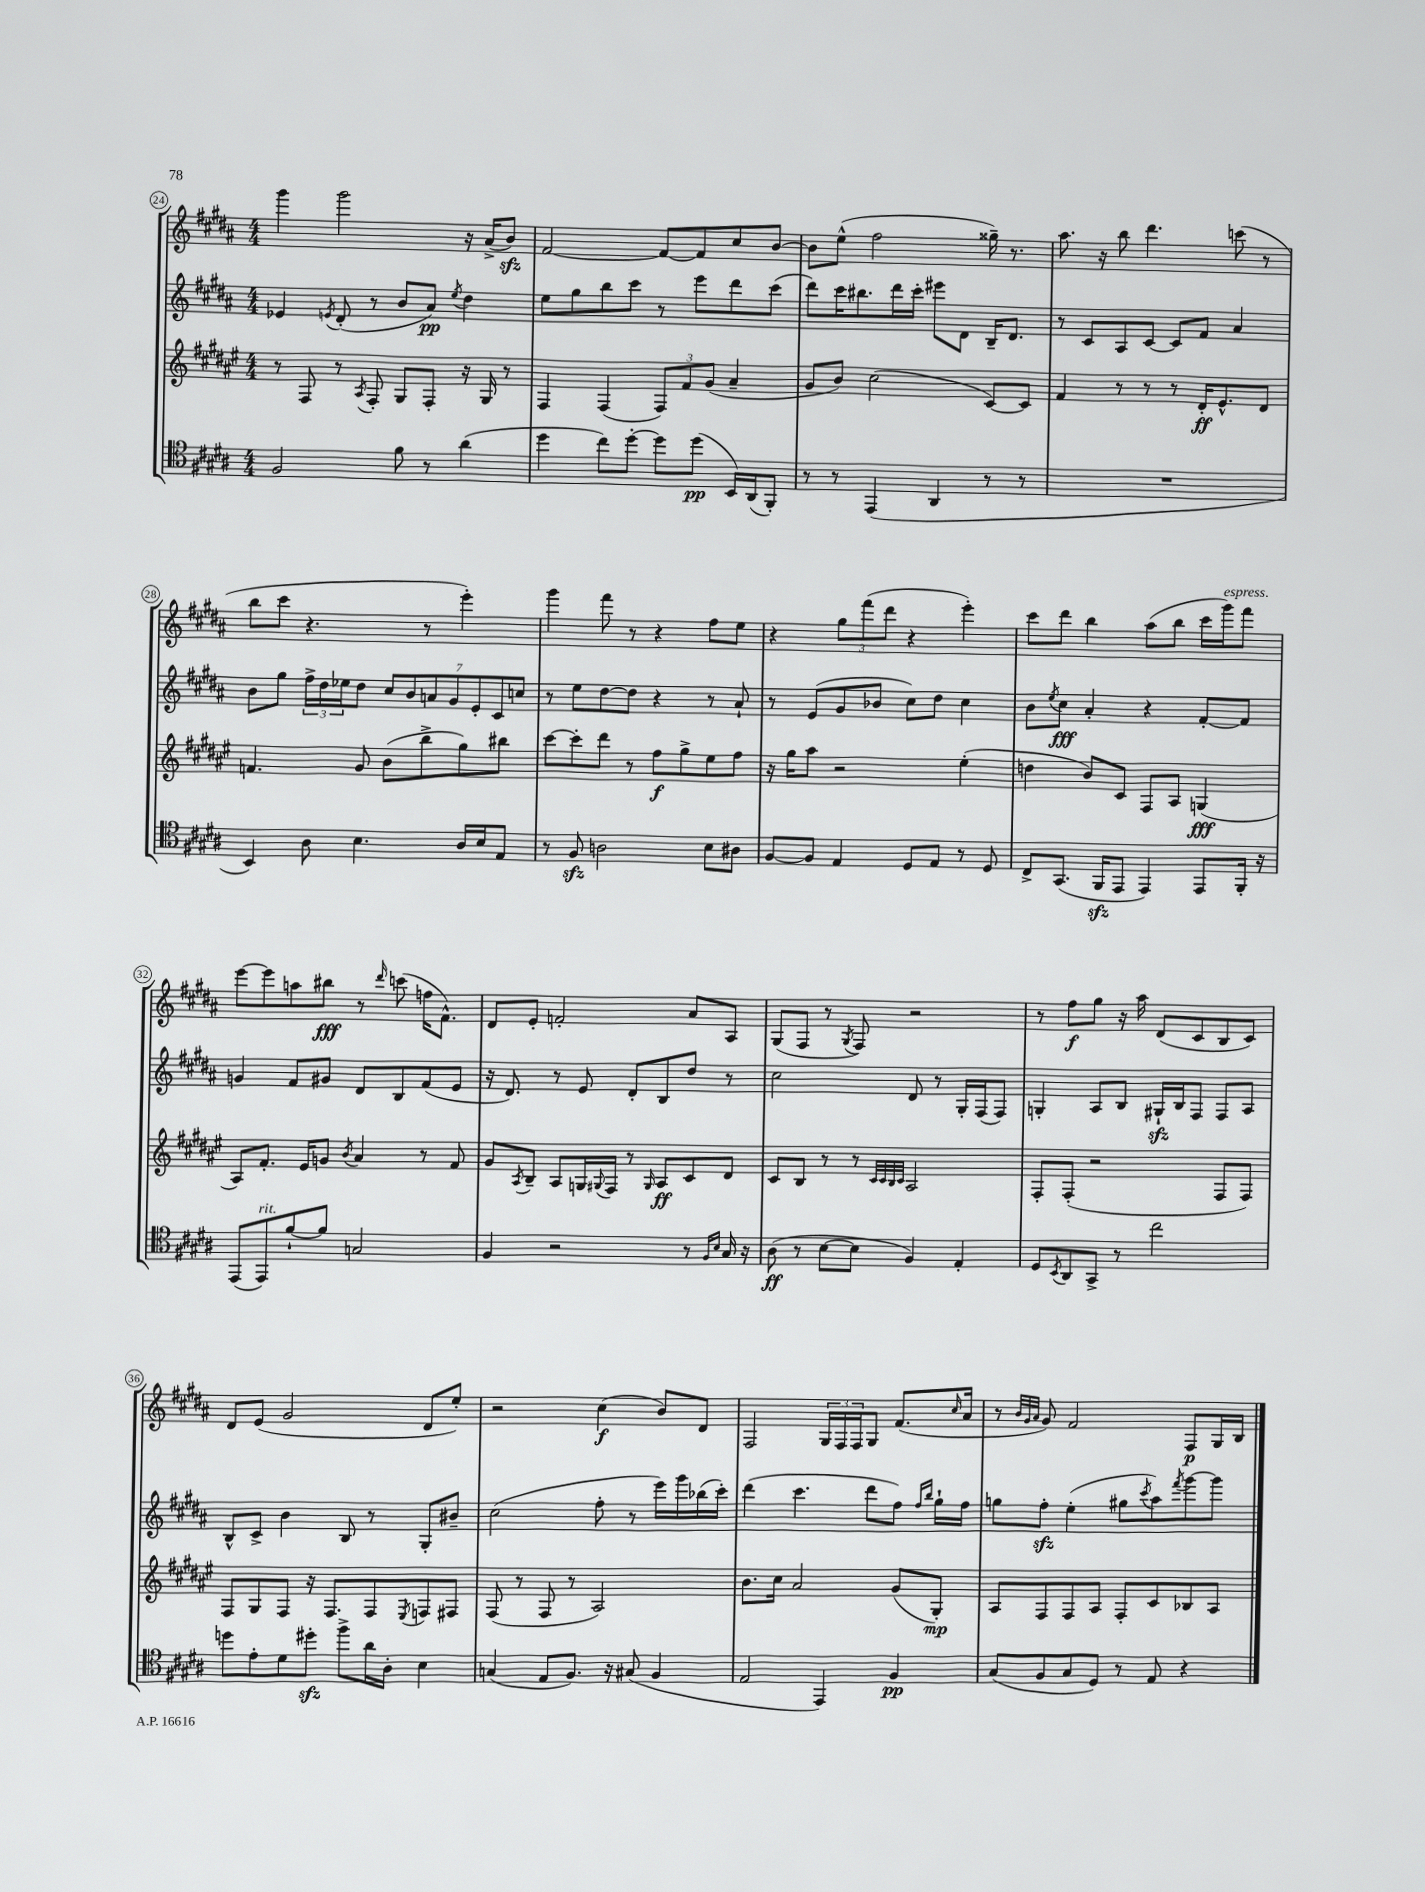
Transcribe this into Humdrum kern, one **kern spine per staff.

**kern	**dynam	**kern	**dynam	**kern	**dynam	**kern	**dynam
*part4	*part4	*part3	*part3	*part2	*part2	*part1	*part1
*staff4	*staff4	*staff3	*staff3	*staff2	*staff2	*staff1	*staff1
*clefC4	*	*clefG2	*	*clefG2	*	*clefG2	*
*k[f#c#g#d#a#]	*	*k[f#c#g#d#a#e#]	*	*k[f#c#g#d#a#]	*	*k[f#c#g#d#a#]	*
*M4/4	*	*M4/4	*	*M4/4	*	*M4/4	*
=24	=24	=24	=24	=24	=24	=24	=24
2F#/	.	8r	.	4e-X/	.	4ggg#\	.
.	.	8F#/	.	.	.	.	.
.	.	.	.	8qen/	.	.	.
.	.	8r	.	(8d#'/	.	2ggg#\	.
.	.	8qA#/	.	.	.	.	.
.	.	8F#'/	.	8r	.	.	.
8f#\	.	8G#/L	.	8b/L	.	.	.
8r	.	8F#'/J	.	8a#/J)	pp	.	.
.	.	.	.	8qee/	.	.	.
(4a#\	.	16r	.	4dd#\	.	16r	.
.	.	16G#/	.	.	.	(16a#^/KL	.
.	.	8r	.	.	.	8bzz/J)	.
=25	=25	=25	=25	=25	=25	=25	=25
4dd#\	.	4F#/	.	8ee\L	.	[2f#/	.
.	.	.	.	8gg#\	.	.	.
8cc#\L)	.	(4F#/	.	8bb\	.	.	.
[8dd#'\J	.	.	.	8ccc#\J	.	.	.
8dd#\L]	.	12F#/L)	.	8r	.	8f#/L_	.
.	.	12f#/	.	.	.	.	.
(8dd#\J	pp	.	.	8eee\L	.	8f#/]	.
.	.	(12g#/J	.	.	.	.	.
16BB/LL)	.	4a#~/	.	8ddd#\	.	8cc#/	.
(16AA#/J	.	.	.	.	.	.	.
8FF#'/J)	.	.	.	(8ccc#\J	.	[8b/J	.
=26	=26	=26	=26	=26	=26	=26	=26
8r	.	8g#/L	.	8ddd#\L)	.	8b\L]	.
8r	.	8b/J)	.	16ccc#\K	.	(8ee^^\J	.
.	.	.	.	8.bb#X\	.	.	.
(4EE/	.	(2cc#\	.	.	.	2ff#\	.
.	.	.	.	16ddd#\L	.	.	.
.	.	.	.	16ccc#'\JJ	.	.	.
4AA#/	.	.	.	8eee#X\L	.	.	.
.	.	.	.	8d#\J	.	.	.
8r	.	[8c#/L)	.	16B~/KL	.	16gg##X~\)	.
.	.	.	.	8.d#/J	.	8.r	.
8r	.	8c#/J]	.	.	.	.	.
=27	=27	=27	=27	=27	=27	=27	=27
1r	.	4f#/	.	8r	.	8.aa#\	.
.	.	.	.	8c#/L	.	.	.
.	.	.	.	.	.	16r	.
.	.	8r	.	8A#/	.	8bb\	.
.	.	8r	.	[8c#/J	.	4.ddd#\	.
.	.	8r	.	8c#/L]	.	.	.
.	.	16d#'/KL	ff	8f#/J	.	.	.
.	.	8.e#^^/	.	.	.	.	.
.	.	.	.	4a#/	.	(8cccn\	.
.	.	8d#/J	.	.	.	8r	.
!!LO:LB:g=z
=28	=28	=28	=28	=28	=28	=28	=28
4BB/)	.	4.fn/	.	8b\L	.	8bb\L	.
.	.	.	.	8gg#\J	.	8ccc#\J	.
8A#\	.	.	.	24ff#^\LL	.	4.r	.
.	.	.	.	24dd#\	.	.	.
.	.	.	.	24ee-X\J	.	.	.
4.B\	.	8g#/	.	8dd#\J	.	.	.
.	.	(8b\L	.	14cc#/L	.	.	.
.	.	.	.	14b/	.	.	.
.	.	8bb^\	.	.	.	8r	.
.	.	.	.	14an/	.	.	.
.	.	.	.	14g#/	.	.	.
16A#/LL	.	8gg#\)	.	.	.	4eee'\)	.
.	.	.	.	14e'/	.	.	.
16B/J	.	.	.	.	.	.	.
.	.	.	.	14c#/	.	.	.
8E/J	.	8bb#X\J	.	.	.	.	.
.	.	.	.	14ccn/J	.	.	.
=29	=29	=29	=29	=29	=29	=29	=29
8r	.	[8ccc#\L	.	8r	.	4ggg#\	.
8F#zz/	.	8ccc#'\]	.	8ee\L	.	.	.
2An\	.	8ddd#\J	.	[8dd#\	.	8fff#\	.
.	.	8r	.	8dd#\J]	.	8r	.
.	.	8ff#\L	f	4r	.	4r	.
.	.	8gg#^\	.	.	.	.	.
8B\L	.	8ee#\	.	8r	.	8ff#\L	.
8A#X\J	.	8ff#\J	.	8a#`/	.	8ee\J	.
=30	=30	=30	=30	=30	=30	=30	=30
[8F#/L	.	16r	.	8r	.	4r	.
.	.	16gg#\KL	.	.	.	.	.
8F#/J]	.	8aa#\J	.	(8e/L	.	.	.
4E/	.	2r	.	8g#/	.	12gg#\L	.
.	.	.	.	.	.	(12fff#\	.
.	.	.	.	8b-X/J	.	.	.
.	.	.	.	.	.	12ddd#\J	.
8D#/L	.	.	.	8cc#\L)	.	4r	.
8E/J	.	.	.	8dd#\J	.	.	.
8r	.	(4ee#'\	.	4cc#\	.	4eee'\)	.
8D#/	.	.	.	.	.	.	.
=31	=31	=31	=31	=31	=31	=31	=31
8C#^/L	.	4ddn\	.	8b\L	.	8ccc#\L	.
.	.	.	.	8qee/	.	.	.
(8.GG#/J	.	.	.	8cc#\J	fff	8ddd#\J	.
.	.	8b/L)	.	4a#'/	.	4bb\	.
16FF#zz/KL	.	.	.	.	.	.	.
8EE/J	.	8c#/J	.	.	.	.	.
4EE/)	.	8F#/L	.	4r	.	(8aa#\L	.
.	.	8A#/J	.	.	.	8bb\J	.
8EE/L	.	(4Gn/	fff	[8f#'/L	.	16ccc#\LL	.
!	!	!	!	!	!	!LO:TX:a:i:t=espress.	!
.	.	.	.	.	.	16ggg#\J)	.
16FF#'/Jk	.	.	.	8f#/J]	.	8fff#\J	.
16r	.	.	.	.	.	.	.
!!LO:LB:g=z
=32	=32	=32	=32	=32	=32	=32	=32
(8EE/L	.	8A#/L)	.	4gn/	.	[8eee\L	.
!LO:TX:a:i:t=rit.	!	!	!	!	!	!	!
8EE/)	.	8.f#'/J	.	.	.	8eee\]	.
[8f#`/	.	.	.	8f#/L	.	8aan\	.
.	.	16e#/KL	.	.	.	.	.
8f#/J]	.	8gn/J	.	8g#X/J	.	8bb#X\J	fff
.	.	8qb/	.	.	.	.	.
2Gn/	.	4a#/	.	8d#/L	.	8r	.
.	.	.	.	.	.	16qqddd#/	.
.	.	.	.	8B/	.	(8cccn\	.
.	.	8r	.	(8f#/	.	16ffn\KL	.
.	.	.	.	.	.	8.f#^^\J)	.
.	.	8f#/	.	8e/J	.	.	.
=33	=33	=33	=33	=33	=33	=33	=33
4F#/	.	8g#/L	.	16r	.	8d#/L	.
.	.	.	.	8.d#/)	.	.	.
.	.	8qA#/	.	.	.	.	.
.	.	8B~/J	.	.	.	8e'/J	.
2r	.	8A#/L	.	8r	.	2fn'/	.
.	.	16Gn/L	.	8e/	.	.	.
.	.	8qqG#X/	.	.	.	.	.
.	.	16F#/JJ	.	.	.	.	.
.	.	8r	.	8d#'/L	.	.	.
.	.	16qqG#/	.	.	.	.	.
.	.	8A#/L	ff	8B/	.	.	.
8r	.	8c#/	.	8dd#/J	.	8a#/L	.
16qqF#/LL	.	.	.	.	.	.	.
16qqB/JJ	.	.	.	.	.	.	.
16G#/	.	8d#/J	.	8r	.	8A#/J	.
16r	.	.	.	.	.	.	.
=34	=34	=34	=34	=34	=34	=34	=34
(8A#\	ff	8c#/L	.	2cc#\	.	(8G#/L	.
8r	.	8B/J	.	.	.	8F#/J	.
[8B\L	.	8r	.	.	.	8r	.
.	.	.	.	.	.	8qG#/	.
8B\J]	.	8r	.	.	.	8F#/)	.
.	.	32qqc#/LLL	.	.	.	.	.
.	.	32qqc#/	.	.	.	.	.
.	.	32qqB/	.	.	.	.	.
.	.	32qqc#/JJJ	.	.	.	.	.
4F#/)	.	2A#/	.	8d#/	.	2r	.
.	.	.	.	8r	.	.	.
4E'/	.	.	.	16G#'/LL	.	.	.
.	.	.	.	(16F#/J	.	.	.
.	.	.	.	8F#/J)	.	.	.
=35	=35	=35	=35	=35	=35	=35	=35
8D#/L	.	8F#'/L	.	4Gn'/	.	8r	.
8qBB/	.	.	.	.	.	.	.
8AA#/	.	(8F#'/J	.	.	.	8ff#\L	f
8GG#^/J	.	2r	.	8A#/L	.	8gg#\J	.
8r	.	.	.	8B/J	.	16r	.
.	.	.	.	.	.	16aa#\	.
2cc#\	.	.	.	16G#Xzz`/LL	.	(8d#/L	.
.	.	.	.	16B/J	.	.	.
.	.	.	.	8F#/J	.	8c#/	.
.	.	8F#/L	.	8F#/L	.	8B/	.
.	.	8F#/J)	.	8A#/J	.	8c#/J)	.
!!LO:LB:g=z
=36	=36	=36	=36	=36	=36	=36	=36
8ddn\L	.	8F#/L	.	8B^^/L	.	8d#/L	.
8e'\	.	8G#/	.	8c#^/J	.	(8e/J	.
8d#\	.	8F#/J	.	4b\	.	2g#/	.
8dd#Xzz'\J	.	16r	.	.	.	.	.
.	.	8.F#/L	.	.	.	.	.
8ff#^\L	.	.	.	8B/	.	.	.
16a#\L	.	8F#/	.	8r	.	.	.
16A#'\JJ	.	.	.	.	.	.	.
.	.	8qE#/	.	.	.	.	.
4B\	.	8Fn/	.	8G#'/L	.	8d#/L	.
.	.	8F#X/J	.	8b#X~/J	.	8ee'/J)	.
=37	=37	=37	=37	=37	=37	=37	=37
(4Gn/	.	(8F#/	.	(2cc#\	.	2r	.
.	.	8r	.	.	.	.	.
8E/L	.	8F#/	.	.	.	.	.
8.F#/J)	.	8r	.	.	.	.	.
.	.	2A#/)	.	8ff#'\	.	(4cc#\	f
16r	.	.	.	.	.	.	.
(8G#X/	.	.	.	8r	.	.	.
4F#/	.	.	.	16eee\LL)	.	8b/L)	.
.	.	.	.	16ggg#\	.	.	.
.	.	.	.	(16bb-X\	.	8d#/J	.
.	.	.	.	16ccc#'\JJ)	.	.	.
=38	=38	=38	=38	=38	=38	=38	=38
2E/	.	8.b\L	.	(4ddd#\	.	2F#/	.
.	.	16cc#\Jk	.	.	.	.	.
.	.	2a#/	.	4.ccc#\	.	.	.
4EE/)	.	.	.	.	.	24G#/LL	.
.	.	.	.	.	.	24F#/	.
.	.	.	.	.	.	24F#/J	.
.	.	.	.	8ddd#\L	.	8G#/J	.
4F#/	pp	(8g#/L	.	8ff#\J)	.	(8.f#/L	.
.	.	.	.	16qqff#/LL	.	.	.
.	.	.	.	16qqbb/JJ	.	.	.
.	.	8G#'/J)	mp	16gg#`\LL	.	.	.
.	.	.	.	.	.	16qqcc#/	.
.	.	.	.	16ff#\JJ	.	16a#/Jk	.
=39	=39	=39	=39	=39	=39	=39	=39
(8G#/L	.	8A#/L	.	8ggn\L	.	8r	.
.	.	.	.	.	.	32qqb/LLL	.
.	.	.	.	.	.	32qqg#/	.
.	.	.	.	.	.	32qqa#/JJJ	.
8F#/	.	8F#/	.	8ff#zz'\J	.	8g#/)	.
8G#/	.	8F#/	.	(4ee'\	.	2f#/	.
8D#/J)	.	8A#/J	.	.	.	.	.
8r	.	8F#'/L	.	8gg#X\L	.	.	.
.	.	.	.	8qccc#/	.	.	.
8E/	.	8c#/	.	8aa#\)	.	.	.
.	.	.	.	8qfff#/	.	.	.
4r	.	8B-X/	.	[8ggg#\	.	8F#/L	p
.	.	8A#/J	.	8ggg#\J]	.	16G#/L	.
.	.	.	.	.	.	16B/JJ	.
==	==	==	==	==	==	==	==
*-	*-	*-	*-	*-	*-	*-	*-
